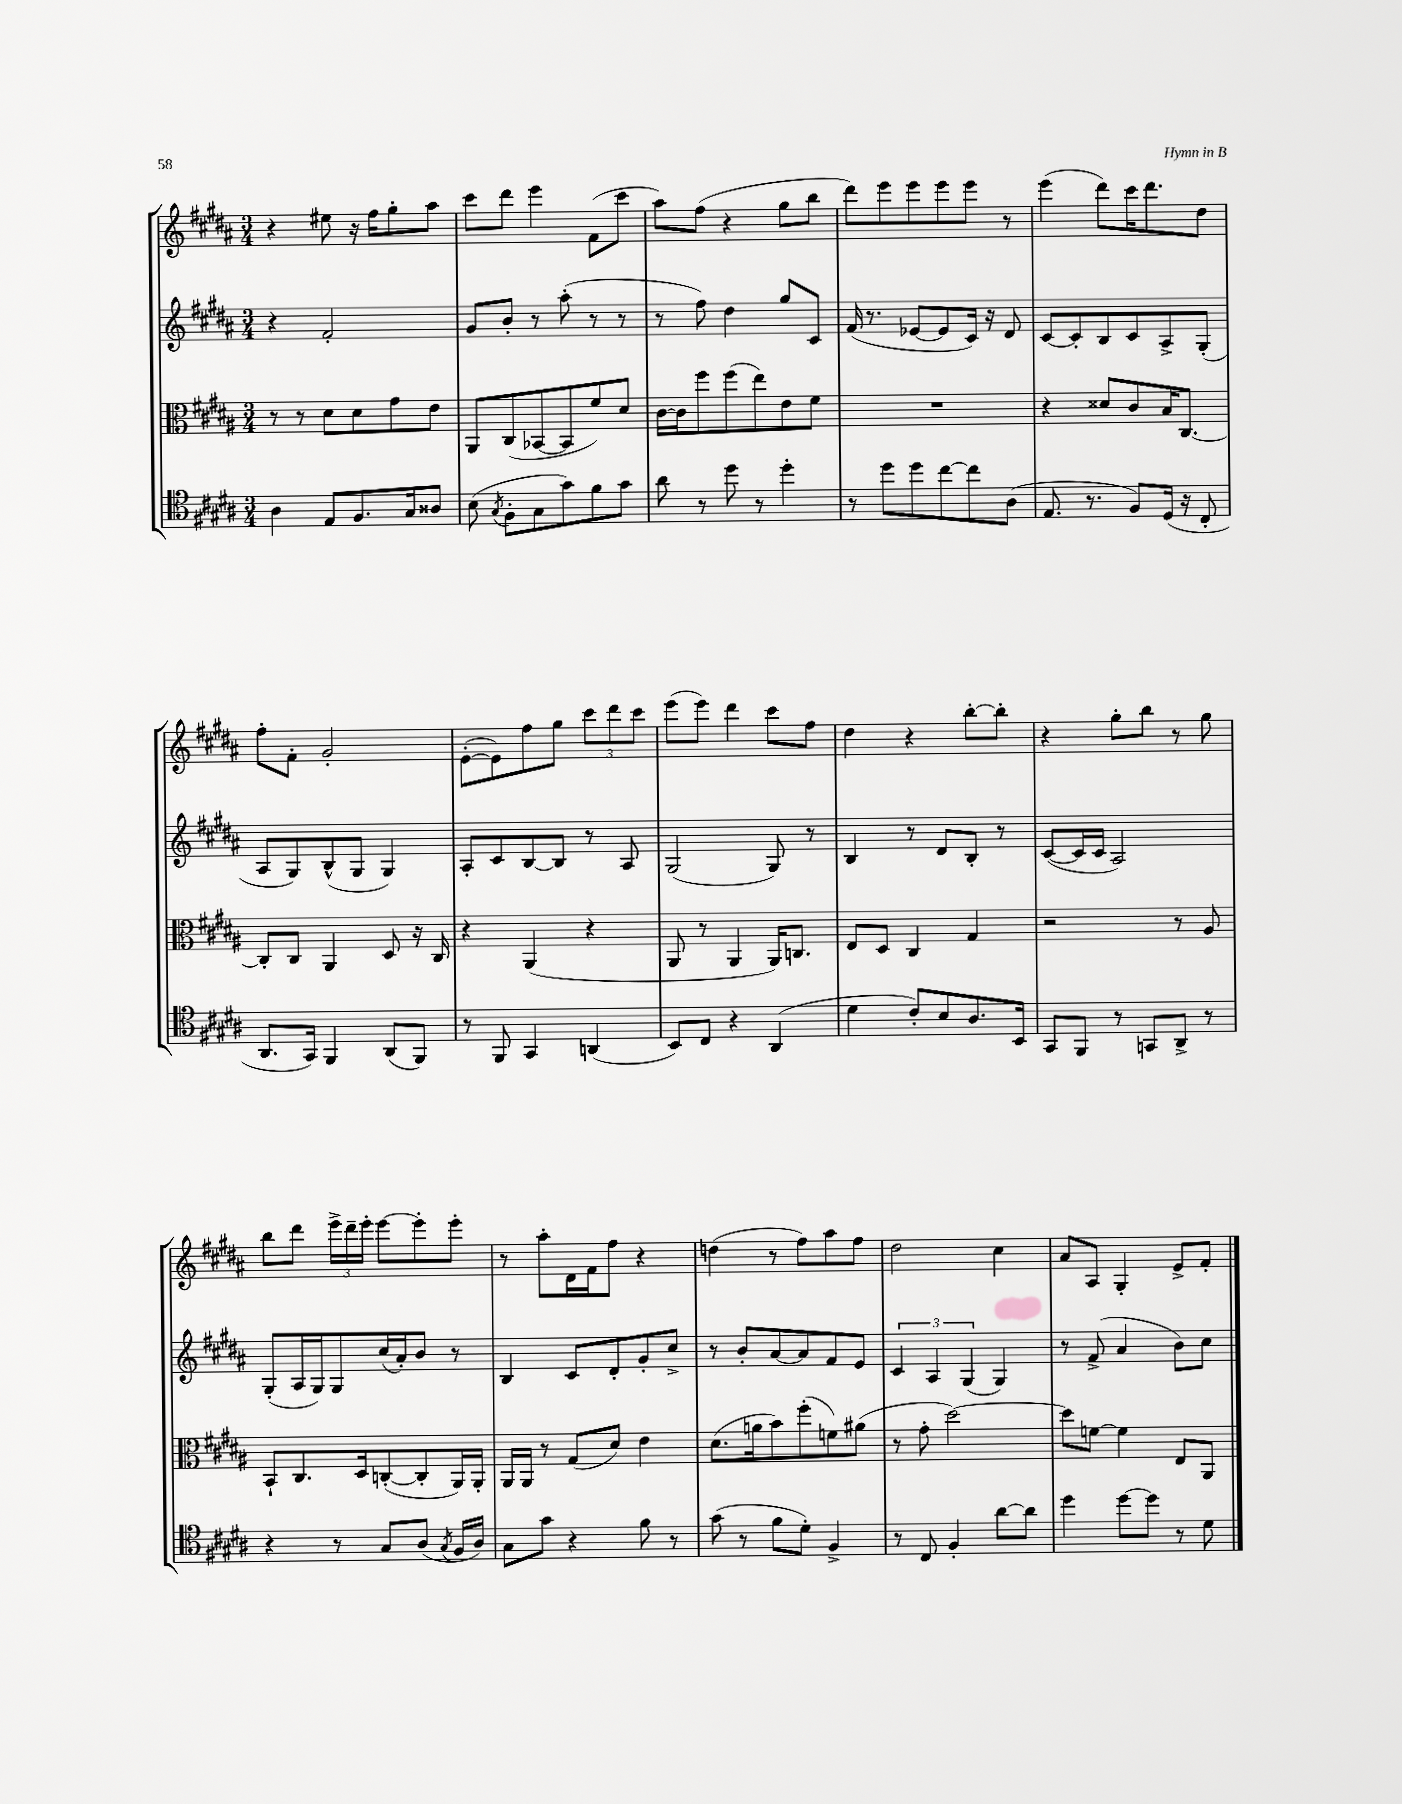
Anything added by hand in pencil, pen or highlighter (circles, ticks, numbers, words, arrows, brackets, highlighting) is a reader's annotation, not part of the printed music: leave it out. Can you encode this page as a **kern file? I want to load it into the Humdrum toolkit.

**kern	**kern	**kern	**kern
*part4	*part3	*part2	*part1
*staff4	*staff3	*staff2	*staff1
*clefC4	*clefC3	*clefG2	*clefG2
*k[f#c#g#d#a#]	*k[f#c#g#d#a#]	*k[f#c#g#d#a#]	*k[f#c#g#d#a#]
*M3/4	*M3/4	*M3/4	*M3/4
=42	=42	=42	=42
4A#\	8r	4r	4r
.	8r	.	.
8E/L	8d#\L	2f#'/	8ee#X\
8.F#/	8d#\	.	16r
.	.	.	16ff#\KL
.	8g#\	.	8gg#'\
16G#/k	.	.	.
8A##X/J	8e\J	.	8aa#\J
=43	=43	=43	=43
(8B\	8AA#/L	8g#/L	8ccc#\L
8qG#/	.	.	.
8F#'\L	(8C#/	8b'/J	8ddd#\J
8G#\	[8BB-X/	8r	4eee\
8g#\)	8BB-/]	(8aa#'\	.
8f#\	8f#/)	8r	(8f#\L
8g#\J	8d#/J	8r	8ccc#\J
=44	=44	=44	=44
8a#\	[16c#\LL	8r	8aa#\L)
.	16c#\J]	.	.
8r	8ff#\	8ff#\)	(8ff#\J
8dd#\	(8ff#\	4dd#\	4r
8r	8ee\)	.	.
4dd#'\	8e\	8gg#/L	8gg#\L
.	8f#\J	8c#/J	8bb\J
=45	=45	=45	=45
8r	2.r	(16f#/	8ddd#\L)
.	.	8.r	.
8dd#\L	.	.	8eee\
8dd#\	.	[8e-X/L	8eee\
[8cc#\	.	8e-/]	8eee\
8cc#\]	.	16c#/Jk)	8eee\J
.	.	16r	.
(8A#\J	.	8d#/	8r
=46	=46	=46	=46
8.E/	4r	[8c#/L	(4eee\
.	.	8c#'/]	.
8.r	.	.	.
.	8d##X/L	8B/	8ddd#\L)
8F#/L)	8c#/	8c#/	16ccc#\K
.	.	.	8.ddd#\
(16D#/Jk	16B/K	8A#^/	.
16r	[8.C#/J	.	.
8C#'/	.	(8G#'/J	8dd#\J
!!LO:LB:g=z
=47	=47	=47	=47
8.AA#/L	8C#'/L]	8A#/L	8ff#'\L
.	8C#/J	8G#/)	8f#'\J
16GG#/Jk)	.	.	.
4FF#/	4AA#/	(8B^^/	2g#'/
.	.	8G#/J	.
(8AA#/L	8D#/	4G#/)	.
8FF#/J)	16r	.	.
.	16C#/	.	.
=48	=48	=48	=48
8r	4r	8A#'/L	([8e'\L
8FF#/	.	8c#/	8e\])
4GG#/	(4AA#/	[8B/	8ff#\
.	.	8B/J]	8gg#\J
(4AAn/	4r	8r	12ccc#\L
.	.	.	12ddd#\
.	.	8A#/	.
.	.	.	12ccc#\J
=49	=49	=49	=49
8BB/L)	8AA#/	(2G#/	(8eee\L
8C#/J	8r	.	8eee\J)
4r	4AA#/	.	4ddd#\
(4AA#/	16AA#/KL)	8G#/)	8ccc#\L
.	8.Cn/J	.	.
.	.	8r	8ff#\J
=50	=50	=50	=50
4d#\	8E/L	4B/	4dd#\
.	8D#/J	.	.
8c#'/L)	4C#/	8r	4r
8B/	.	8d#/L	.
8.A#/	4G#/	8B'/J	[8bb'\L
.	.	8r	8bb'\J]
16BB/Jk	.	.	.
=51	=51	=51	=51
8GG#/L	2r	([8c#/L	4r
8FF#/J	.	16c#/L]	.
.	.	16c#/JJ	.
8r	.	2A#/)	8gg#'\L
8GGn/L	.	.	8bb\J
8AA#^/J	8r	.	8r
8r	8A#/	.	8gg#\
!!LO:LB:g=z
=52	=52	=52	=52
4r	8BB`/L	(8G#'/L	8bb\L
.	8.C#/	16A#/L	8ddd#\J
.	.	16G#/J)	.
8r	.	8G#/	24eee^\LL
.	.	.	24ddd#~\
.	16D#/k	.	.
.	.	.	24eee'\JJ
8G#/L	([8Cn'/	(16cc#/L	[8eee\L
.	.	16a#'/J)	.
(8A#/J	8C'/]	8b/J	8eee'\]
8qG#/	.	.	.
16F#/LL	16AA#/L)	8r	8eee'\J
16A#/JJ)	16AA#'/JJ	.	.
=53	=53	=53	=53
8G#\L	16AA#/LL	4B/	8r
.	16AA#/JJ	.	.
8g#\J	8r	.	8aa#'\L
4r	(8G#/L	8c#/L	16d#\L
.	.	.	16f#\J
.	8d#/J)	8d#'/	8ff#\J
8f#\	4e\	8g#'/	4r
8r	.	8cc#^/J	.
=54	=54	=54	=54
(8g#\	(8.d#\L	8r	(4ddn\
8r	.	8b'/L	.
.	16an\k	.	.
8f#\L	8b\)	[8a#/	8r
8d#'\J)	(8ff#'\	8a#/]	8ff#\L)
4F#^/	8fn\)	8f#/	8aa#\
.	(8a#X\J	8e/J	8ff#\J
=55	=55	=55	=55
8r	8r	6c#/	2dd#\
8C#/	8g#'\	.	.
.	.	6A#/	.
4F#'/	[2dd#\)	.	.
.	.	(6G#/	.
[8a#\L	.	4G#/)	4cc#\
8a#\J]	.	.	.
=56	=56	=56	=56
4dd#\	8dd#\L]	8r	8a#/L
.	[8fn\J	(8f#^/	8A#/J
[8dd#\L	4f\]	4a#/	4G#'/
8dd#\J]	.	.	.
8r	8E/L	8b\L)	8e^/L
8d#\	8AA#/J	8cc#\J	8f#'/J
==	==	==	==
*-	*-	*-	*-
